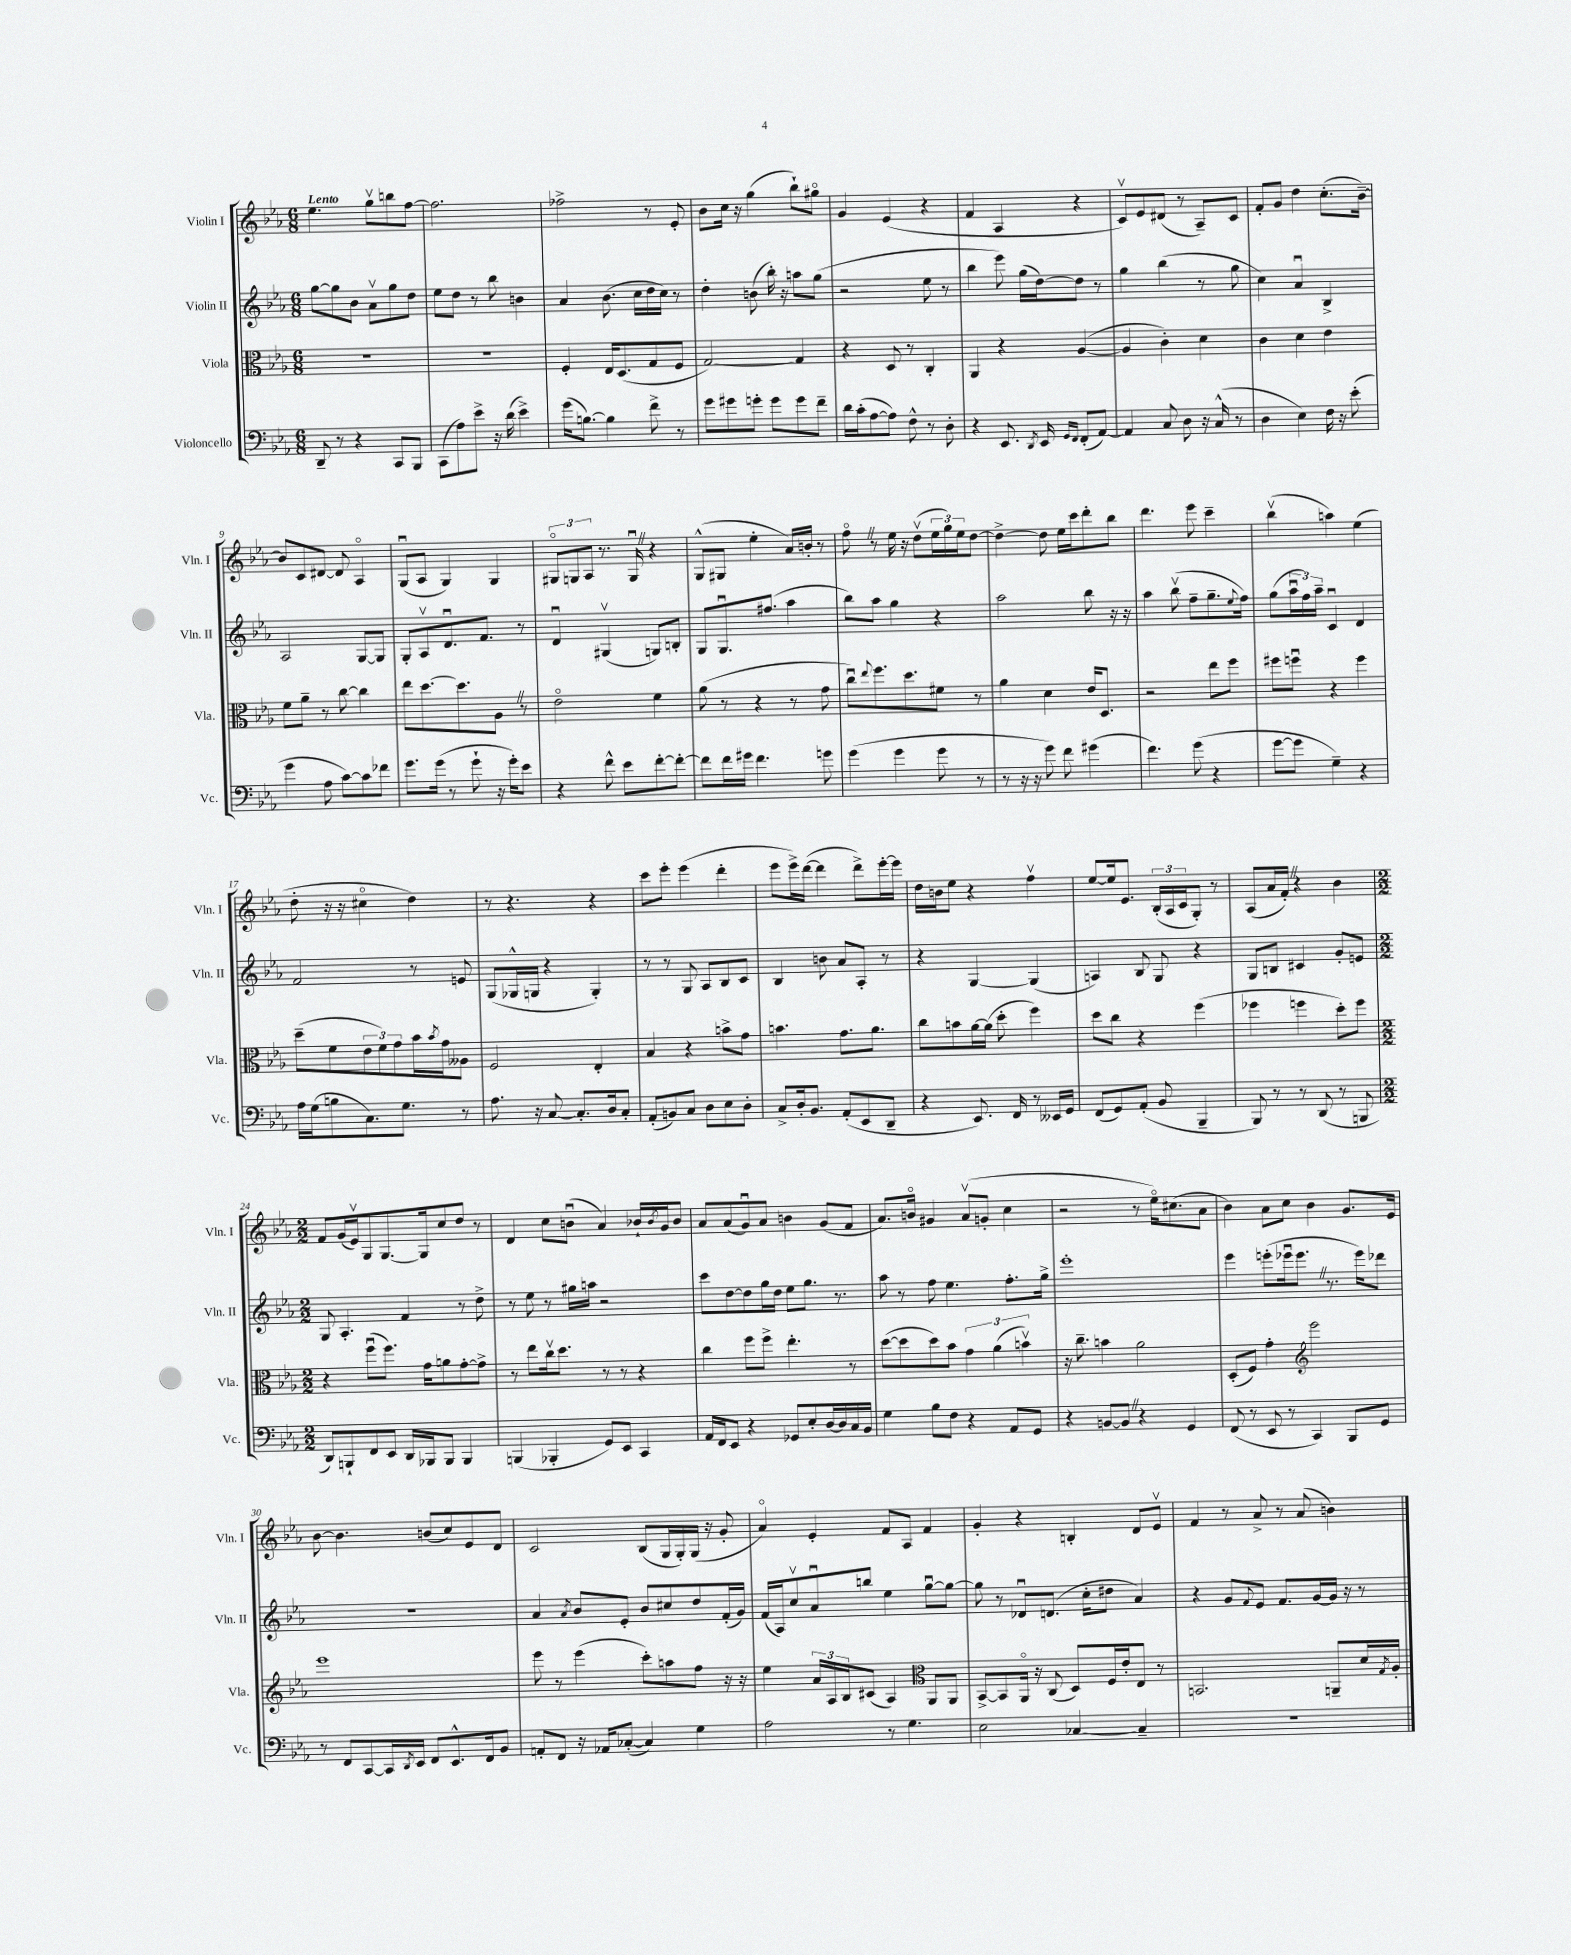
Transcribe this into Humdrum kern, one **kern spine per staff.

**kern	**kern	**kern	**kern
*staff4	*staff3	*staff2	*staff1
*clefF4	*clefC3	*clefG2	*clefG2
*k[b-e-a-]	*k[b-e-a-]	*k[b-e-a-]	*k[b-e-a-]
*M6/8	*M6/8	*M6/8	*M6/8
8DD~	2.r	[8gg	4.ee-
8r	.	8gg]	.
4r	.	8b-	.
.	.	8a-v	8ggv
8CC	.	8gg	8bb
8BBB-	.	8dd	[8ff
=	=	=	=
(8CC	2.r	8ee-	2.ff]
8A-)	.	8dd	.
8e-^	.	8r	.
16r	.	8bb-	.
(16d	.	.	.
4e-^)	.	4b	.
=	=	=	=
(16g	4F'	4a-	2ff-^
[8.B)	.	.	.
4B]	16E-	(8.b-	.
.	(8.D	.	.
.	.	16cc	.
8f^	8G	16dd	8r
.	.	16cc)	.
8r	8F	8r	8e-'
=	=	=	=
8g	[2G)	4dd'	8b-
8g#	.	.	16cc
.	.	.	16r
8g'	.	(8b	(4gg
8g	.	16bb-')	.
.	.	16r	.
8g	4G]	8aa	8bb-`)
8f~	.	(8gg	8gg#o
=	=	=	=
16d	4r	2r	4g
(16c'	.	.	.
[8A-	.	.	.
8A-])	8D	.	(4e-
8F^^	8r	.	.
8r	4C'	8ee-	4r
8D'	.	8r	.
=	=	=	=
4r	4AA-	4bb-	4f
8.EE-	4r	8eee-)	4A-
.	.	(16gg	.
8qDD	.	.	.
16EE-	.	[16dd)	.
16qqGG	.	.	.
16qqFF	.	.	.
(8FF'	([4A-	8dd]	4r
[8AA-)	.	8r	.
=	=	=	=
4AA-]	4A-]	4gg	8cv)
.	.	.	8e-
8C	4c')	(4bb-	(8d#
8D	.	.	8r
16r	4d	8r	8A-~)
(16C^^	.	.	.
8r	.	8gg	8c
=	=	=	=
4D	4c	4cc)	8f'
.	.	.	8g
4E-)	4d	4a-u	4dd
16F	4e-	4B-^	(8.cc'
16r	.	.	.
(8e-'	.	.	.
.	.	.	[16b-~)
=	=	=	=
4g	8f	2A-	8b-]
.	8a-~	.	8c
8A-	8r	.	[8d#
[8c)	[8cc	.	8d#]
8c]	4cc]	[8G	4A-o
8f-	.	8G]	.
=	=	=	=
8.g	8ee-	8G'	(8Gu
.	[8.dd	8A-v	8A-
(16g	.	.	.
8r	.	8.du	4G)
.	8.dd]	.	.
8g`	.	.	.
.	.	8.f	.
16r	8A-	.	4G
16g')	.	.	.
8e-	8r	8r	.
=	=	=	=
4r	2e-o	4du	12G#o
.	.	.	12G
.	.	.	12A-
8f^^	.	(4G#v	8.r
8e-	.	.	.
.	.	.	16Gu
[8f'	4f	8G)	4r
8f'_	.	8B'	.
=	=	=	=
8f]	(8a-	8G	(8G^^
16f	8r	8.Gu	8G#
16g#	.	.	.
4.f	4r	.	4ee-'
.	.	(8.ff#	.
.	8r	4aa-	16a-)
.	.	.	16b'
8g	8g	.	8r
=	=	=	=
(4g	8ccu)	8bb-)	8ffo
.	8qqee-	.	.
.	8.ff	8aa-	8r
4g	.	4gg	16ee-
.	8.dd	.	16r
.	.	.	(8ddv
8g	8f#	4r	24ee-
.	.	.	24gg)
.	.	.	24ee-
8r	8r	.	[8dd
=	=	=	=
8r	4a-	2aa-	4dd^_
16r	.	.	.
16r	.	.	.
8g)	4d	.	8dd]
8f	.	.	16ee-
.	.	.	16ccc
(4g#	16e-	8bb-	8ddd'
.	8.D	.	.
.	.	16r	8bb-
.	.	16r	.
=	=	=	=
4.f)	2r	4aa-	4.ddd
.	.	(8bb-v	.
(8g	.	8ff~	8eee-
4r	8ee-	8.gg~	4ccc~
.	8ff	.	.
.	.	8qqee-	.
.	.	16ff)	.
=	=	=	=
[8g	8ff#	(8gg	(4bb-v
8g]	8ffu	24aa-u	.
.	.	24ff)	.
.	.	24aa-~	.
4G~)	4r	4cu	4aa)
4r	4ff	4d	(4ee-
=	=	=	=
16A-	(8dd~	2f	8dd'
(16G	.	.	.
8B	8f	.	16r
.	.	.	16r
8.C)	12e-	.	4cc#o
.	12f)	.	.
.	12g	.	.
8.G	.	.	.
.	16b-	8r	4dd)
.	8qb-	.	.
.	16g	.	.
8r	8A--	8e	.
=	=	=	=
8.A-	2F	(8G	8r
.	.	16G-^^	4.r
16r	.	16G	.
[8C	.	4r	.
8.C']	.	.	.
.	4E-'	4G')	4r
16D	.	.	.
8C'	.	.	.
=	=	=	=
(8AA-'	4B-	8r	8ccc
8BB)	.	8r	8eee-'
8C	4r	8G	(4eee-
8D	.	8A-	.
8E-	8b^	8B-	4ddd'
8D'	8g	8c	.
=	=	=	=
8C^	4.b	4B-	8eee-
16D'	.	.	16eee-^)
8.BB-	.	.	([16ddd
.	.	8b	4ddd]
(8AA-'	8.g	8a-	.
8EE-	.	8A-'	8ddd^)
.	8.a-	.	.
8DD~	.	8r	[16eee-'
.	.	.	16eee-]
=	=	=	=
4r	8cc	4r	16dd
.	.	.	16b
.	8b	.	8ee-
8.EE-)	[16a-	[4G	4r
.	(16a-]	.	.
.	8dd'	.	.
16FF	.	.	.
8r	4ff)	(4G]	4ffv
16EE--	.	.	.
16GG	.	.	.
=	=	=	=
(8FF	8dd	4A)	[8ee-
8GG)	8cc	.	16ee-]
.	.	.	8.e-
(8AA-'	4r	8B-	.
8BB-	.	8G	(24B-'
.	.	.	24A-
.	.	.	24c
4BBB-~	(4ff	4r	8G')
.	.	.	8r
=	=	=	=
8BBB-)	4ff-	8G	(8A-
8r	.	8B	16a-
.	.	.	16f')
8r	4ff	4c#	4r
(8DD	.	.	.
8r	8dd')	8g'	4b-
8BBB	8ff	8e	.
=	=	=	=
*M2/2	*M2/2	*M2/2	*M2/2
8DD)	4r	8G	8f
8BBB`	.	4.A-'	(16g
.	.	.	16e-v)
8FF	(8ffu	.	8G
8EE-	8.ff)	.	[8.G
16DD	.	4f	.
16BBB-	16g	.	16G]
8BBB-	8a	.	8cc
4BBB-	[8g'	8r	8dd
.	8g^]	8dd^	8r
=	=	=	=
(4BBB	8r	8r	4d
.	8ee-	8ee-	.
4BBB-'	16ccv	8r	8cc
.	8.dd	.	.
.	.	16gg#	(8bu
.	.	16aa	.
8GG)	8r	2r	4a-)
8EE-	8r	.	.
4CC	4r	.	16b-`
.	.	.	8qb-
.	.	.	16g
.	.	.	8b-
=	=	=	=
16AA-	4cc	8ccc	8a-
16FF	.	.	.
8EE-	.	[8dd	(8a-
4r	8ff	8dd]	8gu)
.	8ff^	16gg	8a-
.	.	16dd	.
8GG-	4.ee-'	8ee-	4b
8E-'	.	8.gg	.
[16D	.	.	(8g
16D]	.	8.r	.
16C	8r	.	8f
16BB-	.	.	.
=	=	=	=
4G	([8dd	8aa-	8.a-)
.	8dd]	8r	.
.	.	.	16bo
8B-	8dd)	8ff	4g#
8F	8b-	4.ee-	.
4r	6g	.	(8a-v
.	.	.	8g'
.	(6a-	.	.
8AA-	.	8.ff'	4cc
.	6bv)	.	.
8GG	.	.	.
.	.	16gg^	.
=	=	=	=
4r	16r	1eee-'	2r
.	8.cc~	.	.
[8BB	4b	.	.
8BB]	.	.	.
4r	2a-	.	8r
.	.	.	16ee-o)
.	.	.	(8.cc#
4GG	.	.	.
.	.	.	8a-
=	=	=	=
(8FF	(8D'	4eee-	4b-)
8r	8F)	.	.
8EE-	4g'	(8eee'	8a-
8r	.	16eee-u	8cc
.	.	8.eee-	.
*	*clefG2	*	*
4CC)	2eee-	.	4b-
.	.	8.r	.
8BBB-	.	.	8.g
.	.	16eee-)	.
8GG	.	8ddd-	.
.	.	.	16e-
=	=	=	=
8r	1eee-	1r	[8b-
8FF	.	.	4.b-]
[8CC	.	.	.
16CC]	.	.	.
8qDD	.	.	.
16EE-	.	.	.
8FF	.	.	(8b
8.EE-^^	.	.	8cc)
.	.	.	8e-
16FF	.	.	.
8BB-	.	.	8d
=	=	=	=
8AA'	8eee-	4a-	2c
8FF	8r	.	.
.	.	8qa-	.
16r	(4eee-	8b-	.
16AA-	.	.	.
([8C-'	.	8e-'	.
4C-])	8ccc')	8b-	(8B-
.	8aa	8cc#	16G
.	.	.	16G')
4G	8ff	8dd	(16G
.	.	.	16r
.	16r	(16f'	8g'
.	16r	16g)	.
=	=	=	=
2A-	4ee-	(16f	4a-o)
.	.	16A-)	.
.	.	8ccv	.
.	24a-	8a-u	4e-'
.	24A-	.	.
.	24B-	.	.
.	(8c#	8bb	.
8r	4A-)	4ee-	8f
4.G	.	.	8A-
*	*clefC3	*	*
.	8AA-	[8ggu	4f
.	8AA-	8gg_	.
=	=	=	=
2E-	[8BB-^	8gg]	4g'
.	8BB-]	8r	.
.	16AA-o	8d-u	4r
.	16r	.	.
.	(8C	(8.d	.
[4C-	8D)	.	4B'
.	.	16cc'	.
.	16F	8dd#	.
.	16e-'	.	.
4C-~]	8E-	4a-)	8d
.	8r	.	8e-v
=	=	=	=
1r	2.BB	4r	4f
.	.	8g	8r
.	.	8qqf	.
.	.	8e-	8a-^
.	.	8.f	8r
.	.	.	(8a-
.	.	[16g	.
.	8AA~	16g]	4b)
.	.	16r	.
.	16d	8r	.
.	8qG	.	.
.	16A-'	.	.
==	==	==	==
*-	*-	*-	*-
